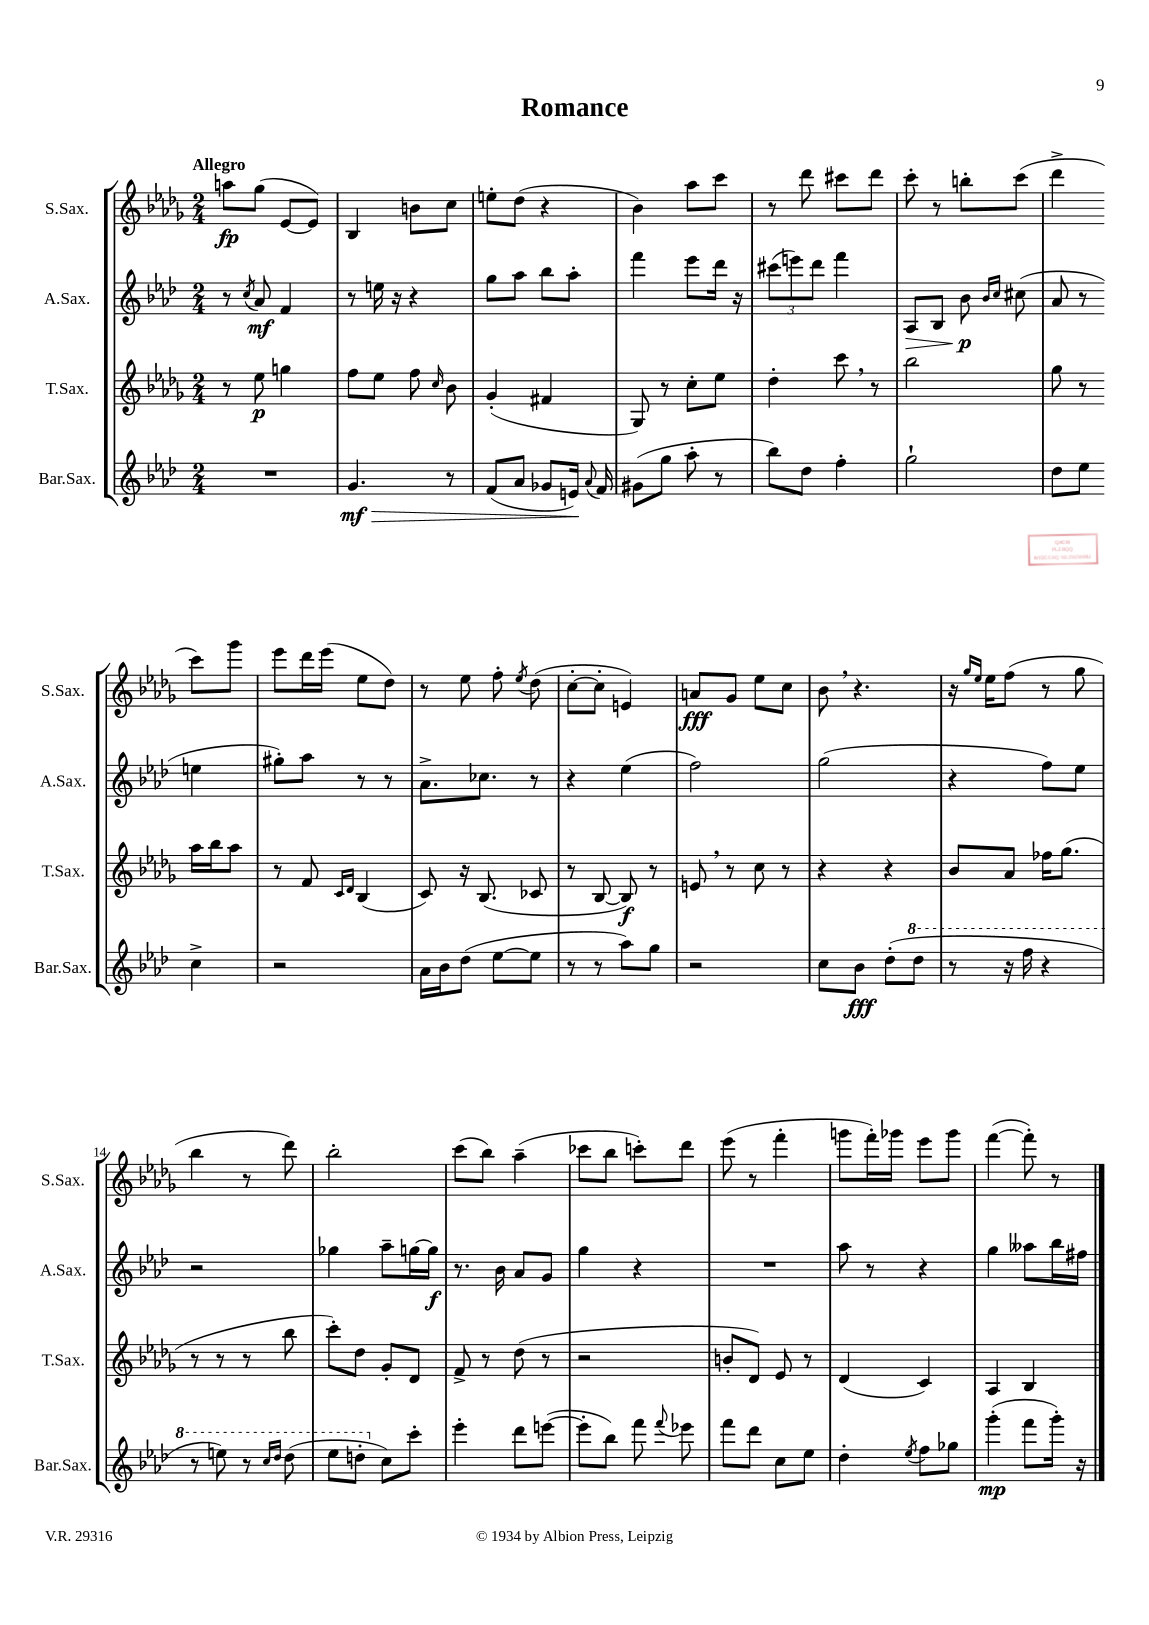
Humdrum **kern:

**kern	**kern	**kern	**kern
*staff4	*staff3	*staff2	*staff1
*clefG2	*clefG2	*clefG2	*clefG2
*k[b-e-a-d-]	*k[b-e-a-d-g-]	*k[b-e-a-d-]	*k[b-e-a-d-g-]
*M2/4	*M2/4	*M2/4	*M2/4
2r	8r	8r	8aa
.	.	8qcc	.
.	8ee-	8a-	(8gg-
.	4gg	4f	[8e-
.	.	.	8e-])
=	=	=	=
4.g	8ff	8r	4B-
.	8ee-	16ee	.
.	.	16r	.
.	8ff	4r	8b
.	16qqcc	.	.
8r	8b-	.	8cc
=	=	=	=
(8f	(4g-'	8gg	8ee'
8a-	.	8aa-	(8dd-
8g-	4f#	8bb-	4r
16e)	.	8aa-'	.
8qqa-	.	.	.
16f	.	.	.
=	=	=	=
(8g#	8G-)	4fff	4b-)
8gg	8r	.	.
8aa-'	8cc'	8eee-	8aa-
8r	8ee-	16ddd-	8ccc
.	.	16r	.
=	=	=	=
8bb-)	4dd-'	(12ccc#	8r
.	.	12eee)	.
8dd-	.	.	8ddd-
.	.	12ddd-	.
4ff'	8ccc	4fff	8ccc#
.	8r	.	8ddd-
=	=	=	=
2gg`	2bb-	8A-	8ccc'
.	.	8B-	8r
.	.	8b-	8bb'
.	.	16qqb-	.
.	.	16qqcc	.
.	.	(8cc#	(8ccc
=	=	=	=
8dd-	8gg-	8a-	4ddd-^
8ee-	8r	8r	.
4cc^	16aa-	4ee	8ccc)
.	16bb-	.	.
.	8aa-	.	8ggg-
=	=	=	=
2r	8r	8gg#')	8eee-
.	8f	8aa-	16ddd-
.	.	.	(16eee-
.	16qqc	.	.
.	16qqd-	.	.
.	(4B-	8r	8ee-
.	.	8r	8dd-)
=	=	=	=
16a-	8c)	8.a-^	8r
16b-	.	.	.
(8dd-	16r	.	8ee-
.	(8.B-	8.cc-	.
[8ee-	.	.	8ff'
.	.	.	8qee-
8ee-]	8c-	8r	(8dd-
=	=	=	=
8r	8r	4r	[8cc'
8r	[8B-	.	8cc']
8aa-)	8B-])	(4ee-	4e)
8gg	8r	.	.
=	=	=	=
2r	8e	2ff)	8a
.	8r	.	8g-
.	8cc	.	8ee-
.	8r	.	8cc
=	=	=	=
8cc	4r	(2gg	8b-
8b-	.	.	4.r
(8dd-'	4r	.	.
8ddd-	.	.	.
=	=	=	=
8r	8b-	4r	16r
.	.	.	16qqgg-
.	.	.	16qqee-
.	.	.	16ee-
16r	8a-	.	(8ff
16fff	.	.	.
4r	16ff-	8ff)	8r
.	(8.gg-	.	.
.	.	8ee-	8gg-
=	=	=	=
8r	8r	2r	4bb-
8eee)	8r	.	.
8r	8r	.	8r
16qqccc	.	.	.
16qqddd-	.	.	.
(8ddd-	8bb-	.	8ddd-)
=	=	=	=
8eee-	8ccc')	4gg-	2bb-'
8ddd'	8dd-	.	.
8cc)	8g-'	8aa-~	.
8ccc'	8d-	[16gg	.
.	.	16gg]	.
=	=	=	=
4eee-'	8f^	8.r	(8ccc
.	8r	.	8bb-)
.	.	16b-	.
8ddd-	(8dd-	8a-	(4aa-~
([8eee	8r	8g	.
=	=	=	=
8eee']	2r	4gg	8ccc-
8bb-)	.	.	8bb-
8fff	.	4r	8ccc')
8qqfff	.	.	.
8eee-	.	.	8ddd-
=	=	=	=
8fff	8b'	2r	(8eee-
8ddd-	8d-)	.	8r
8cc	8e-	.	4fff'
8ee-	8r	.	.
=	=	=	=
4dd-'	(4d-	8aa-	8ggg
.	.	8r	16fff')
.	.	.	16ggg-
8qee-	.	.	.
8ff	4c)	4r	8eee-
8gg-	.	.	8ggg-
=	=	=	=
(4ggg'	4A-	4gg	([4fff
8fff	4B-	8aa--	8fff'])
16ggg')	.	16bb-	8r
16r	.	16ff#	.
==	==	==	==
*-	*-	*-	*-
